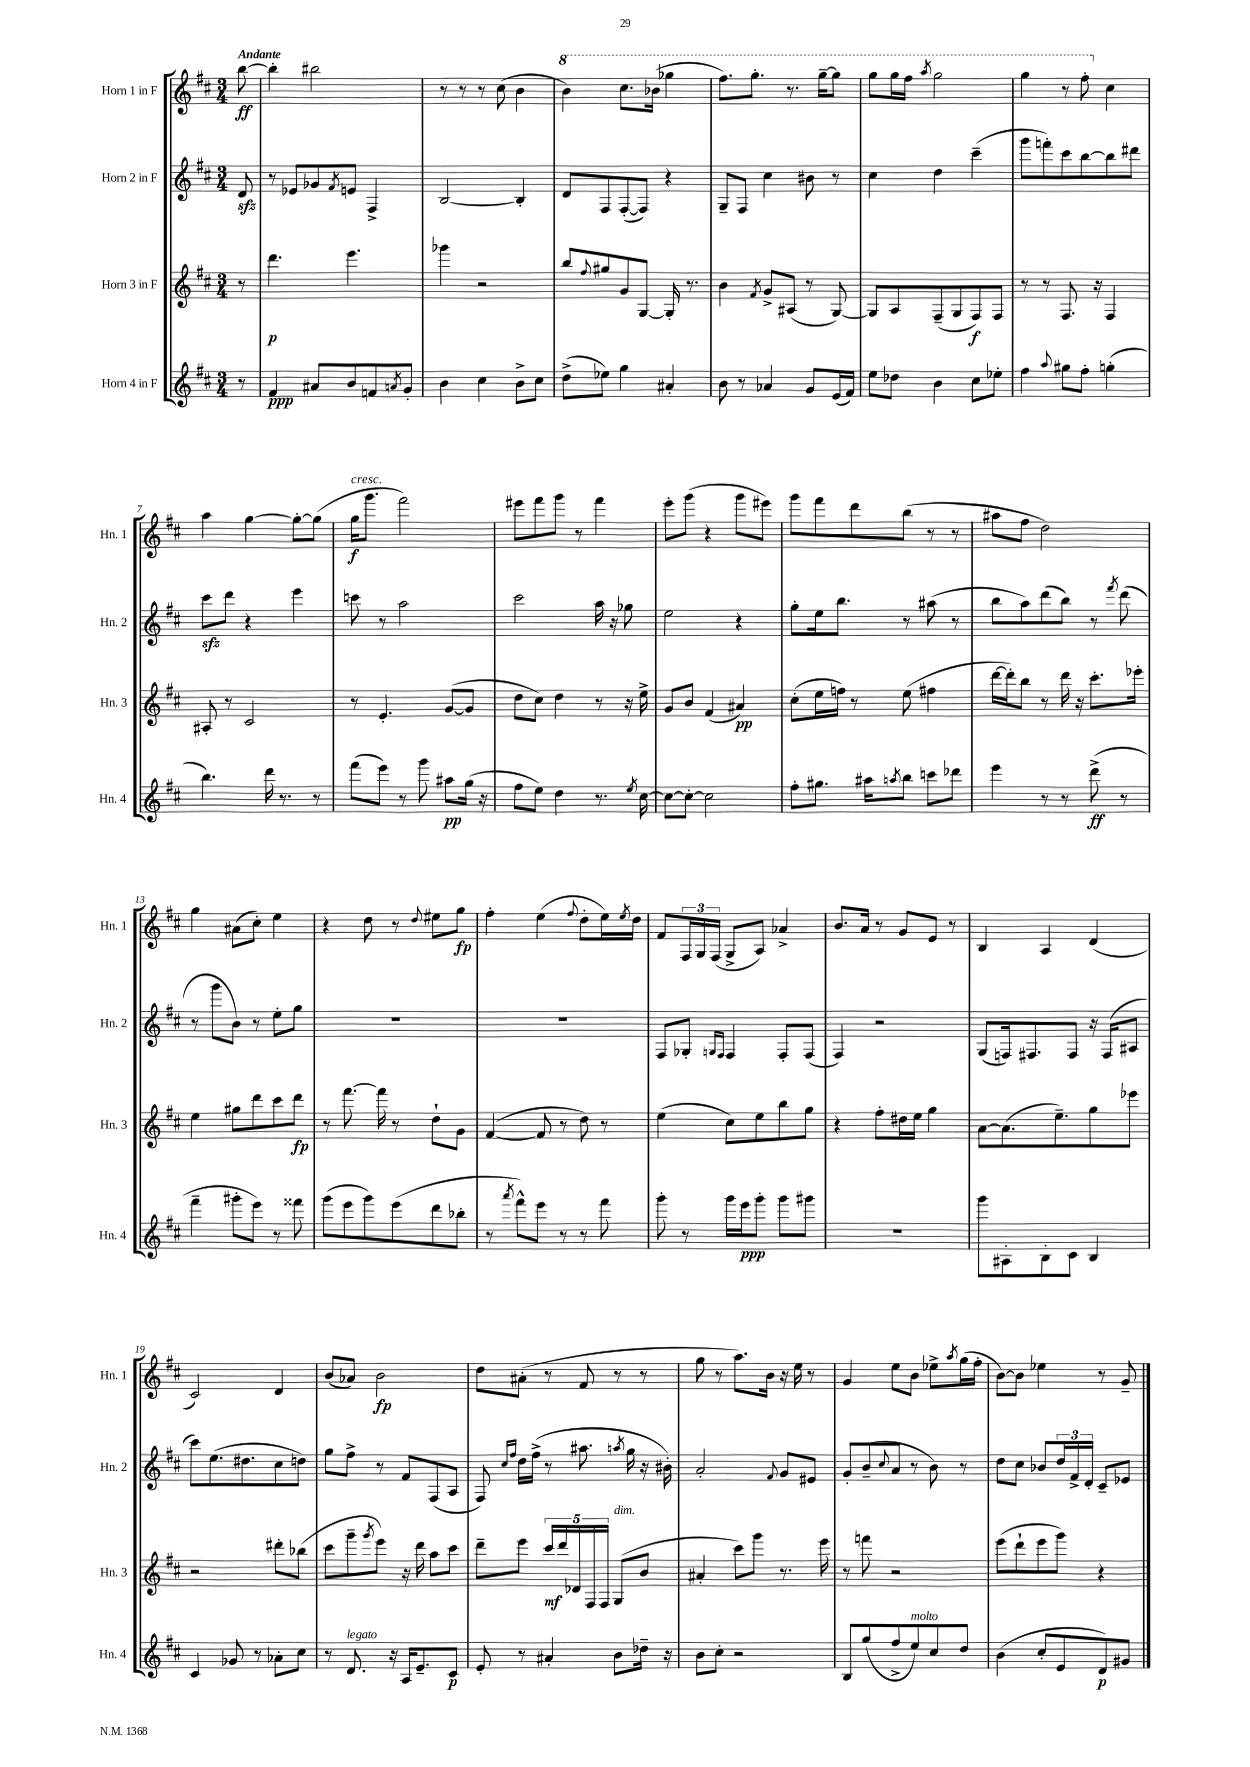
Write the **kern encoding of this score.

**kern	**kern	**kern	**kern
*staff4	*staff3	*staff2	*staff1
*clefG2	*clefG2	*clefG2	*clefG2
*k[f#c#]	*k[f#c#]	*k[f#c#]	*k[f#c#]
*M3/4	*M3/4	*M3/4	*M3/4
8r	8r	8d/	[8bb\
=	=	=	=
4f#/	4.ddd\	8r	4bb'\]
.	.	8e-/L	.
8a#/L	.	8g-/	2bb#\
.	.	8qf#/	.
8b/	4.eee\	8e/J	.
8f/	.	4F#^/	.
8qa/	.	.	.
8g'/J	.	.	.
=	=	=	=
4b\	4ggg-\	[2B/	8r
.	.	.	8r
4cc#\	2r	.	8r
.	.	.	(8cc#\
8b^\L	.	4B'/]	4b\
8cc#\J	.	.	.
=	=	=	=
(8dd^\L	8bb/L	8d/L	4bb\)
.	8qqff#/	.	.
8ee-\J)	8gg#/	8F#/	.
4gg\	8g/	([8F#'/	8.ccc#\L
.	[8G/J	8F#/]J)	.
.	.	.	(16bb-\Jk
4a#'/	16G'/]	4r	4ggg-\
.	8.r	.	.
=	=	=	=
8b\	4b\	8G~/L	8.fff#\L)
8r	.	8F#/J	.
.	.	.	8.ggg'\J
.	8qf#/	.	.
4a-/	8g^/L	4cc#\	.
.	(8A#/J	.	8.r
8g/L	8r	8b#\	.
.	.	.	[16ggg~\LK
(16e/L	[8G/)	8r	8ggg\]J
16f#/JJ)	.	.	.
=	=	=	=
8ee\L	8G/]L	4cc#\	8ggg\L
8dd-\J	8A/	.	16ggg\L
.	.	.	16fff#\JJ
.	.	.	8qaaa/
4b\	(8F#~/	4dd\	2ggg\
.	8G/	.	.
8cc#\L	8F#/)	(4ccc#~\	.
8ee-'\J	8F#/J	.	.
=	=	=	=
4ff#\	8r	8ggg\L	4ggg\
.	8r	8fff'\)	.
8qqaa/	.	.	.
8gg#\L	8.F#/	8ccc#\	8r
8ff#'\J	.	[8bb\	8fff#'\
.	16r	.	.
(4gg'\	4F#/	8bb\]	4cc#\
.	.	8ddd#\J	.
=	=	=	=
4.bb\)	8A#'/	8ccc#\L	4aa\
.	8r	8ddd\J	.
.	2c#/	4r	[4gg\
16ddd\	.	.	.
8.r	.	.	.
.	.	4eee\	8gg'\_L
8r	.	.	(8gg\]J
=	=	=	=
(8fff#\L	8r	8ccc\	16gg\LK
.	.	.	8.ggg\J
8eee\J)	4.e'/	8r	.
8r	.	2aa\	2fff#\)
8ggg\	.	.	.
8aa#\L	([8g/L	.	.
(16gg\Jk	8g/]J	.	.
16r	.	.	.
=	=	=	=
8ff#\L	8dd\L	2ccc#\	8eee#\L
8ee\J)	8cc#\J)	.	8fff#\
4dd\	4dd\	.	8ggg\J
.	.	.	8r
8.r	8r	16aa\	4fff#\
.	.	16r	.
.	16r	8gg-\	.
8qee/	.	.	.
[16cc#\	16ee^\	.	.
=	=	=	=
8cc#\_L	8g/L	2ee\	8eee'\L
8cc#'\_J	8b/J	.	(8ggg\J
2cc#\]	(4f#/	.	4r
.	4a#/)	4r	8ggg\L
.	.	.	8eee#\J)
=	=	=	=
8ff#'\L	(8cc#'\L	8gg'\L	8ggg\L
8.gg#\J	16ee\L	16ee\k	8fff#\
.	16ff\JJ)	8.bb\J	.
.	8r	.	8ddd\
16aa#\LK	.	.	.
8qaa/	.	.	.
8bb\J	(8ee\	8r	(8bb\J
8ccc\L	4ff#\	(8aa#\	8r
8ddd-\J	.	8r	8r
=	=	=	=
4eee\	[16ddd\LL	8bb\L	8aa#\L
.	16ddd'\]J)	.	.
.	8bb\J	8aa\)	8ff#\J
8r	8r	(8ddd\	2dd\)
8r	16ddd\	8bb\J)	.
.	16r	.	.
(8ddd^\	8.ccc#'\L	8r	.
.	.	8qfff#/	.
8r	.	(8ddd\	.
.	16eee-'\Jk	.	.
=	=	=	=
4fff#~\	4ee\	8r	4gg\
.	.	8ggg\L	.
8ggg#'\L	8gg#\L	8b\J)	(8a#\L
8eee\J)	8ddd\	8r	8cc#'\J)
8r	8ccc#\	8ee'\L	4ee\
8fff##\	8ddd\J	8gg\J	.
=	=	=	=
(8ggg\L	8r	2.r	4r
8eee\	[8.fff#\	.	.
8ggg\)	.	.	8dd\
.	16fff#\]	.	.
(8eee\	8r	.	8r
.	.	.	8qqdd/
8ddd\	8dd`\L	.	8ee#\L
8bb-'\J	8g\J	.	8gg\J
=	=	=	=
8r	([4f#/	2.r	4ff#'\
8qaaa/	.	.	.
8fff#^^\L)	.	.	.
8eee\J	8f#/]	.	(4ee\
8r	8r	.	.
.	.	.	8qqff#/
8r	8dd\)	.	8dd'\L
8fff#\	8r	.	16ee\L)
.	.	.	8qee/
.	.	.	16dd\JJ
=	=	=	=
8ggg'\	(4ee\	8F#/L	8f#/L
8r	.	8G-'/J	24F#/L
.	.	.	24G/
.	.	.	(24F#/JJ
.	.	16qqG/LL	.
.	.	16qqF#/JJ	.
16ggg\LL	8cc#\L)	4F#/	8G^/L
16eee\J	.	.	.
8ggg'\J	8ee\	.	8A/J)
8ggg\L	8bb\	8F#'/L	4a-^/
8ggg#\J	8gg\J	(8F#/J	.
=	=	=	=
2.r	4r	4F#/)	8.b/L
.	.	.	16a/Jk
.	8ff#'\L	2r	8r
.	16dd#\L	.	8g/L
.	16ee\JJ	.	.
.	4gg\	.	8e/J
.	.	.	8r
=	=	=	=
8ggg\L	[8a\L	(8G/L	4B/
8A#'\	(8.a\]	16F/k)	.
.	.	8.F#/	.
8B'\	.	.	4A/
.	8.ee~\)	.	.
8c#\J	.	8F#/J	.
4B/	8gg\	16r	(4d/
.	.	(16F#/LK	.
.	8eee-\J	8A#/J	.
=	=	=	=
4c#/	2r	8ccc#\L)	2c#/)
.	.	(8.ee\	.
8g-/	.	.	.
.	.	8.dd#\	.
8r	.	.	.
8a-'\L	8ddd#'\L	8cc#\	4d/
8cc#\J	(8bb-\J	8dd\J)	.
=	=	=	=
8r	8ccc#\L	8gg\L	(8b/L
8.d/	8ggg~\	8ff#^\J	8a-/J)
.	8qggg/	.	.
.	8eee\J)	8r	2b\
16r	.	.	.
16A/LK	16r	8f#/L	.
8.e~/	16ddd\	.	.
.	8aa\L	(8F#/	.
8c#/J	8ccc#\J	8A/J	.
=	=	=	=
8e'/	8ddd~\L	8F#/)	8dd\L
.	.	16qqcc#/LL	.
.	.	16qqff#/JJ	.
8r	8eee\J	16dd\LL	(8a#'\J
.	.	(16ff#^\JJ	.
4a#'/	20ccc#/LL	8r	8r
.	20ddd/	.	.
.	20d-/	.	.
.	.	8.aa#\	8f#/
.	20F#/	.	.
.	20F#/JJ	.	.
8b\L	(8G/L	.	8r
.	.	8qaa/	.
.	.	16gg\	.
16dd-~\Jk	8b/J	16r	8r
16r	.	16b#'\)	.
=	=	=	=
8b\L	4a#'/	2a'/	8gg\
8cc#'\J	.	.	8r
2r	8ccc#\L)	.	8.aa\L)
.	8ggg\J	.	.
.	.	.	16b\Jk
.	.	8qqf#/	.
.	8.r	8g/L	16r
.	.	.	16ee\
.	.	8e#/J	8r
.	16eee\	.	.
=	=	=	=
8B/L	8r	8g'/L	4g/
(8gg/	8fff\	(8b~/	.
.	.	8qqcc#/	.
8ff#^/	2r	8a/J	8ee\L
8ee/)	.	8r	8b\J
8cc#/	.	8b\)	8ee-^\L
.	.	.	8qaa/
8dd/J	.	8r	(16gg\L
.	.	.	16ff#'\JJ
=	=	=	=
(4b\	(8eee\L	8dd\L	[8b\L)
.	8ddd`\	8cc#\J	8b\]J
8cc#'/L	8eee\	8b-/L	4ee-\
8e/	8ggg\J)	24dd/L	.
.	.	24f#^/	.
.	.	24d'/JJ	.
8d/)	4r	8c#~/L	8r
8g#/J	.	8e-/J	8g~/
==	==	==	==
*-	*-	*-	*-
